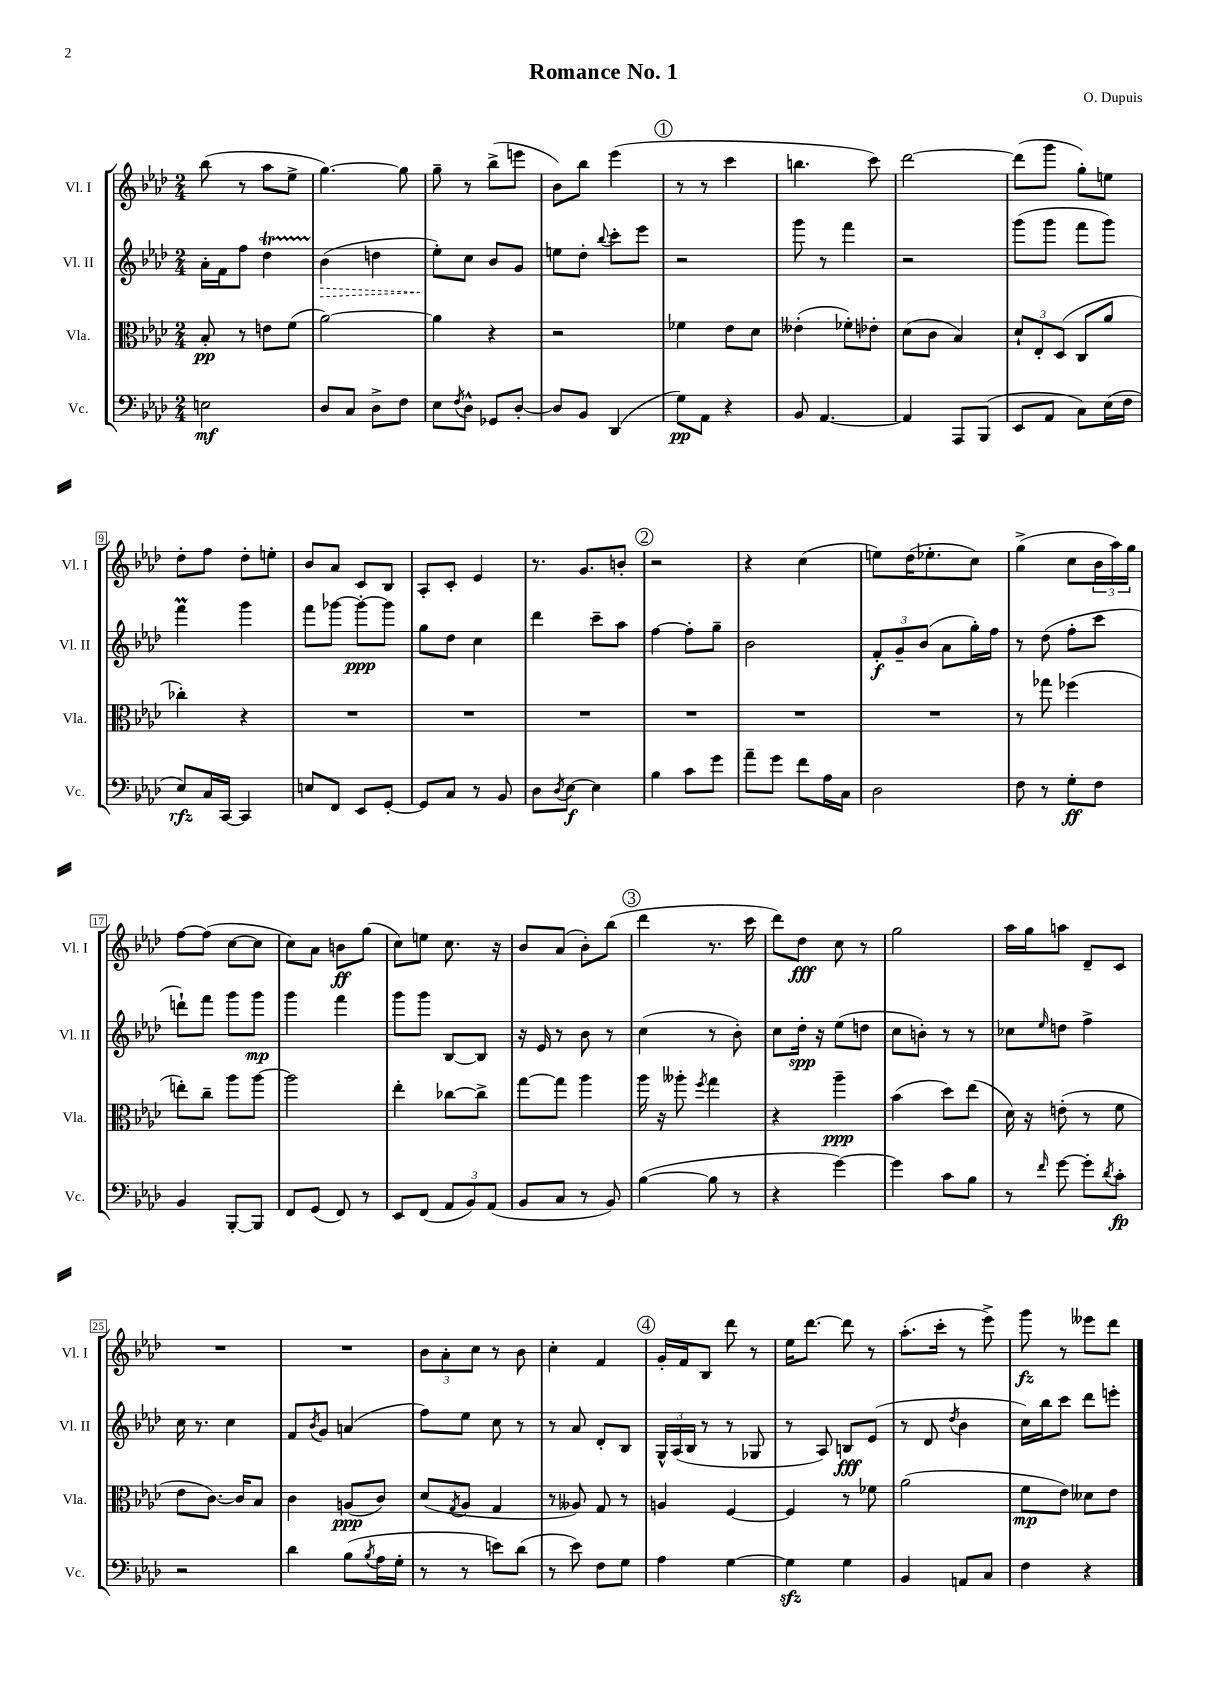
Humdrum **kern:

**kern	**dynam	**kern	**dynam	**kern	**dynam	**kern	**dynam
*part4	*part4	*part3	*part3	*part2	*part2	*part1	*part1
*staff4	*staff4	*staff3	*staff3	*staff2	*staff2	*staff1	*staff1
*I"Vc.	*	*I"Vla.	*	*I"Vl. II	*	*I"Vl. I	*
*I'Vc.	*	*I'Vla.	*	*I'Vl. II	*	*I'Vl. I	*
*clefF4	*	*clefC3	*	*clefG2	*	*clefG2	*
*k[b-e-a-d-]	*	*k[b-e-a-d-]	*	*k[b-e-a-d-]	*	*k[b-e-a-d-]	*
*M2/4	*	*M2/4	*	*M2/4	*	*M2/4	*
=1	=1	=1	=1	=1	=1	=1	=1
2En\	mf	8B-'/	pp	16a-'\LL	.	(8bb-\	.
.	.	.	.	16f\J	.	.	.
.	.	8r	.	8ff\J	.	8r	.
.	.	8en\L	.	4dd-T\	.	8aa-\L	.
.	.	(8f\J	.	.	.	8ee-^\J	.
=2	=2	=2	=2	=2	=2	=2	=2
!	!	!	!	!	!LO:HP:b	!	!
8D-/L	.	[2a-\)	.	(4b-\	>	[4.gg\)	.
8C/J	.	.	.	.	.	.	.
8D-^\L	.	.	.	4ddn\	.	.	.
8F\J	.	.	.	.	.	8gg\]	.
=3	=3	=3	=3	=3	=3	=3	=3
8E-\L	.	4a-\]	.	8ee-'\L)	.	8gg~\	.
8qF/	.	.	.	.	.	.	.
8D-^^\J	.	.	.	8cc\J	]	8r	.
8GG-X/L	.	4r	.	8b-/L	.	(8bb-^\L	.
[8D-'/J	.	.	.	8g/J	.	8eeen\J	.
=4	=4	=4	=4	=4	=4	=4	=4
8D-/L]	.	2r	.	8een\L	.	8b-\L)	.
8BB-/J	.	.	.	8dd-'\J	.	8bb-\J	.
.	.	.	.	8qqbb-/	.	.	.
(4DD-/	.	.	.	8ccc'\L	.	(4eee-\	.
.	.	.	.	8eee-\J	.	.	.
!!LO:REH:place=s1:t=1
=5	=5	=5	=5	=5	=5	=5	=5
8G\L)	pp	4f-X\	.	2r	.	8r	.
8AA-\J	.	.	.	.	.	8r	.
4r	.	8e-\L	.	.	.	4ccc\	.
.	.	8d-\J	.	.	.	.	.
=6	=6	=6	=6	=6	=6	=6	=6
8BB-/	.	(4e--X'\	.	8ggg\	.	4.bbn\	.
[4.AA-/	.	.	.	8r	.	.	.
.	.	8f-X'\L)	.	4fff\	.	.	.
.	.	8e-X'\J	.	.	.	8ccc\)	.
=7	=7	=7	=7	=7	=7	=7	=7
4AA-/]	.	(8d-\L	.	2r	.	[2ddd-\	.
.	.	8c\J	.	.	.	.	.
8AAA-/L	.	4B-/)	.	.	.	.	.
(8BBB-/J	.	.	.	.	.	.	.
=8	=8	=8	=8	=8	=8	=8	=8
8EE-/L	.	12d-`/L	.	(8ggg\L	.	(8ddd-\L]	.
.	.	12E-'/	.	.	.	.	.
8AA-/J	.	.	.	8ggg\J	.	8ggg\J	.
.	.	(12D-/J	.	.	.	.	.
8C\L)	.	8C/L	.	8fff\L	.	8gg'\L)	.
(16E-\L	.	8a-/J	.	8ggg\J)	.	8een\J	.
16F\JJ	.	.	.	.	.	.	.
!!LO:LB:g=z
=9	=9	=9	=9	=9	=9	=9	=9
8E-/L)	rfz	4cc-X'\)	.	4fffM\	.	8dd-'\L	.
16C/L	.	.	.	.	.	8ff\J	.
[16CC/JJ	.	.	.	.	.	.	.
4CC/]	.	4r	.	4ggg\	.	8dd-'\L	.
.	.	.	.	.	.	8een'\J	.
=10	=10	=10	=10	=10	=10	=10	=10
8En/L	.	2r	.	8fff\L	.	8b-/L	.
8FF/J	.	.	.	[8ggg-X\J	.	8a-/J	.
8EE-/L	.	.	.	8ggg-'\L_	ppp	8c/L	.
[8GG'/J	.	.	.	8ggg-\J]	.	8B-/J	.
=11	=11	=11	=11	=11	=11	=11	=11
8GG/L]	.	2r	.	8gg\L	.	8A-'/L	.
8C/J	.	.	.	8dd-\J	.	8c'/J	.
8r	.	.	.	4cc\	.	4e-/	.
8BB-/	.	.	.	.	.	.	.
=12	=12	=12	=12	=12	=12	=12	=12
8D-\L	.	2r	.	4ddd-\	.	8.r	.
8qD-/	.	.	.	.	.	.	.
[8E-\J	f	.	.	.	.	.	.
.	.	.	.	.	.	8.g/L	.
4E-\]	.	.	.	8ccc~\L	.	.	.
.	.	.	.	8aa-\J	.	8bn'/J	.
!!LO:REH:place=s1:t=2
=13	=13	=13	=13	=13	=13	=13	=13
4B-\	.	2r	.	[4ff\	.	2r	.
8c\L	.	.	.	8ff'\L]	.	.	.
8g\J	.	.	.	8gg~\J	.	.	.
=14	=14	=14	=14	=14	=14	=14	=14
8a-~\L	.	2r	.	2b-\	.	4r	.
8g\J	.	.	.	.	.	.	.
8f\L	.	.	.	.	.	(4cc\	.
16A-\L	.	.	.	.	.	.	.
16C\JJ	.	.	.	.	.	.	.
=15	=15	=15	=15	=15	=15	=15	=15
2D-\	.	2r	.	12f'/L	f	8een\L)	.
.	.	.	.	12g~/	.	.	.
.	.	.	.	.	.	(16dd-\K	.
.	.	.	.	(12b-/J	.	.	.
.	.	.	.	.	.	8.ee-X'\	.
.	.	.	.	8a-\L	.	.	.
.	.	.	.	16gg'\L)	.	8cc\J)	.
.	.	.	.	16ff\JJ	.	.	.
=16	=16	=16	=16	=16	=16	=16	=16
8F\	.	8r	.	8r	.	(4gg^\	.
8r	.	8gg-X\	.	(8dd-\	.	.	.
8G'\L	ff	(4ff-X\	.	8ff'\L	.	8cc\L	.
8F\J	.	.	.	8ccc\J	.	24b-\L	.
.	.	.	.	.	.	24aa-\)	.
.	.	.	.	.	.	24gg\JJ	.
!!LO:LB:g=z
=17	=17	=17	=17	=17	=17	=17	=17
4BB-/	.	8een'\L)	.	8dddn`\L)	.	[8ff\L	.
.	.	8cc~\J	.	8fff\J	.	(8ff\J]	.
[8BBB-'/L	.	8aa-\L	.	8ggg\L	.	[8cc\L	.
8BBB-/J]	.	[8aa-\J	.	8ggg\J	mp	8cc\J]	.
=18	=18	=18	=18	=18	=18	=18	=18
8FF/L	.	2aa-\]	.	4ggg\	.	8cc\L)	.
(8GG/J	.	.	.	.	.	8a-\J	.
8FF/)	.	.	.	4fff\	.	8bn\L	ff
8r	.	.	.	.	.	(8gg\J	.
=19	=19	=19	=19	=19	=19	=19	=19
8EE-/L	.	4ee-'\	.	8ggg\L	.	8cc\L)	.
(8FF/J	.	.	.	8ggg\J	.	8een\J	.
12AA-/L	.	[8cc-X\L	.	[8B-/L	.	8.cc\	.
12BB-/)	.	.	.	.	.	.	.
.	.	8cc-^\J]	.	8B-/J]	.	.	.
(12AA-/J	.	.	.	.	.	.	.
.	.	.	.	.	.	16r	.
=20	=20	=20	=20	=20	=20	=20	=20
8BB-/L	.	[8gg\L	.	16r	.	8b-/L	.
.	.	.	.	16e-/	.	.	.
8C/J	.	8gg\J]	.	8r	.	(8a-/J	.
8r	.	4aa-\	.	8b-\	.	8b-'\L)	.
8BB-/)	.	.	.	8r	.	(8bb-\J	.
!!LO:REH:place=s1:t=3
=21	=21	=21	=21	=21	=21	=21	=21
([4B-\	.	16aa-\	.	(4cc\	.	4ddd-\	.
.	.	16r	.	.	.	.	.
.	.	8aa--X'\	.	.	.	.	.
.	.	8qff/	.	.	.	.	.
8B-\]	.	4gg\	.	8r	.	8.r	.
8r	.	.	.	8b-'\)	.	.	.
.	.	.	.	.	.	16ccc\	.
=22	=22	=22	=22	=22	=22	=22	=22
4r	.	4r	.	8cc\L	.	8ddd-\L)	.
.	.	.	.	16dd-'\Jk	spp	8dd-\J	fff
.	.	.	.	16r	.	.	.
[4g\)	.	4aa-~\	ppp	(8ee-\L	.	8cc\	.
.	.	.	.	8ddn\J	.	8r	.
=23	=23	=23	=23	=23	=23	=23	=23
4g\]	.	(4b-\	.	8cc\L	.	2gg\	.
.	.	.	.	8bn'\J)	.	.	.
8c\L	.	8dd-\L)	.	8r	.	.	.
8B-\J	.	(8ee-\J	.	8r	.	.	.
=24	=24	=24	=24	=24	=24	=24	=24
8r	.	16d-\)	.	8cc-X\L	.	16aa-\LL	.
.	.	16r	.	.	.	16gg\J	.
16qqf/	.	.	.	16qqee-/	.	.	.
[8g\	.	(8en'\	.	8ddn\J	.	8aan\J	.
8g'\L]	.	8r	.	4ff^\	.	8d-~/L	.
8qd-/	.	.	.	.	.	.	.
8c'\J	fp	8f\	.	.	.	8c/J	.
!!LO:LB:g=z
=25	=25	=25	=25	=25	=25	=25	=25
2r	.	8e-\L	.	16cc\	.	2r	.
.	.	.	.	8.r	.	.	.
.	.	[8.c\J)	.	.	.	.	.
.	.	.	.	4cc\	.	.	.
.	.	16c/KL]	.	.	.	.	.
.	.	8B-/J	.	.	.	.	.
=26	=26	=26	=26	=26	=26	=26	=26
4d-\	.	4c\	.	8f/L	.	2r	.
.	.	.	.	8qb-/	.	.	.
.	.	.	.	8g/J	.	.	.
(8B-\L	.	(8An/L	ppp	(4an/	.	.	.
8qB-/	.	.	.	.	.	.	.
16A-\L	.	8c/J)	.	.	.	.	.
16G'\JJ	.	.	.	.	.	.	.
=27	=27	=27	=27	=27	=27	=27	=27
8r	.	(8d-/L	.	8ff\L)	.	12b-\L	.
.	.	.	.	.	.	12a-'\	.
.	.	8qG/	.	.	.	.	.
8r	.	8A-/J	.	8ee-\J	.	.	.
.	.	.	.	.	.	12cc\J	.
8en\L)	.	4G/	.	8cc\	.	8r	.
(8d-\J	.	.	.	8r	.	8b-\	.
=28	=28	=28	=28	=28	=28	=28	=28
8r	.	8r	.	8r	.	4cc'\	.
8e-\)	.	8A--X/)	.	8a-/	.	.	.
8F\L	.	8G/	.	8d-'/L	.	4f/	.
8G\J	.	8r	.	8B-/J	.	.	.
!!LO:REH:place=s1:t=4
=29	=29	=29	=29	=29	=29	=29	=29
4A-\	.	4An/	.	24G^^/LL	.	16g'/LL	.
.	.	.	.	(24A-/	.	.	.
.	.	.	.	.	.	16f/J	.
.	.	.	.	24B-/JJ	.	.	.
.	.	.	.	8r	.	8B-/J	.
[4G\	.	[4F/	.	8r	.	8ddd-\	.
.	.	.	.	8G-X/	.	8r	.
=30	=30	=30	=30	=30	=30	=30	=30
4Gzz\]	.	4F/]	.	8r	.	16ee-\KL	.
.	.	.	.	.	.	[8.ddd-\J	.
.	.	.	.	8A-/)	.	.	.
4G\	.	8r	.	8Bn/L	fff	8ddd-\]	.
.	.	8f-X\	.	(8e-/J	.	8r	.
=31	=31	=31	=31	=31	=31	=31	=31
4BB-/	.	(2a-\	.	8r	.	(8.aa-'\L	.
.	.	.	.	8d-/	.	.	.
.	.	.	.	.	.	16ccc'\Jk	.
.	.	.	.	8qdd-/	.	.	.
8AAn/L	.	.	.	4b-\	.	8r	.
8C/J	.	.	.	.	.	8eee-^\)	.
=32	=32	=32	=32	=32	=32	=32	=32
4F\	.	8f\L	mp	16cc\LL)	.	8ggg\	fz
.	.	.	.	16bb-\J	.	.	.
.	.	8e-\J)	.	8ccc\J	.	8r	.
4r	.	8d--X\L	.	8ddd-\L	.	8eee--X\L	.
.	.	8e-\J	.	8eeen'\J	.	8ddd-\J	.
==	==	==	==	==	==	==	==
*-	*-	*-	*-	*-	*-	*-	*-
